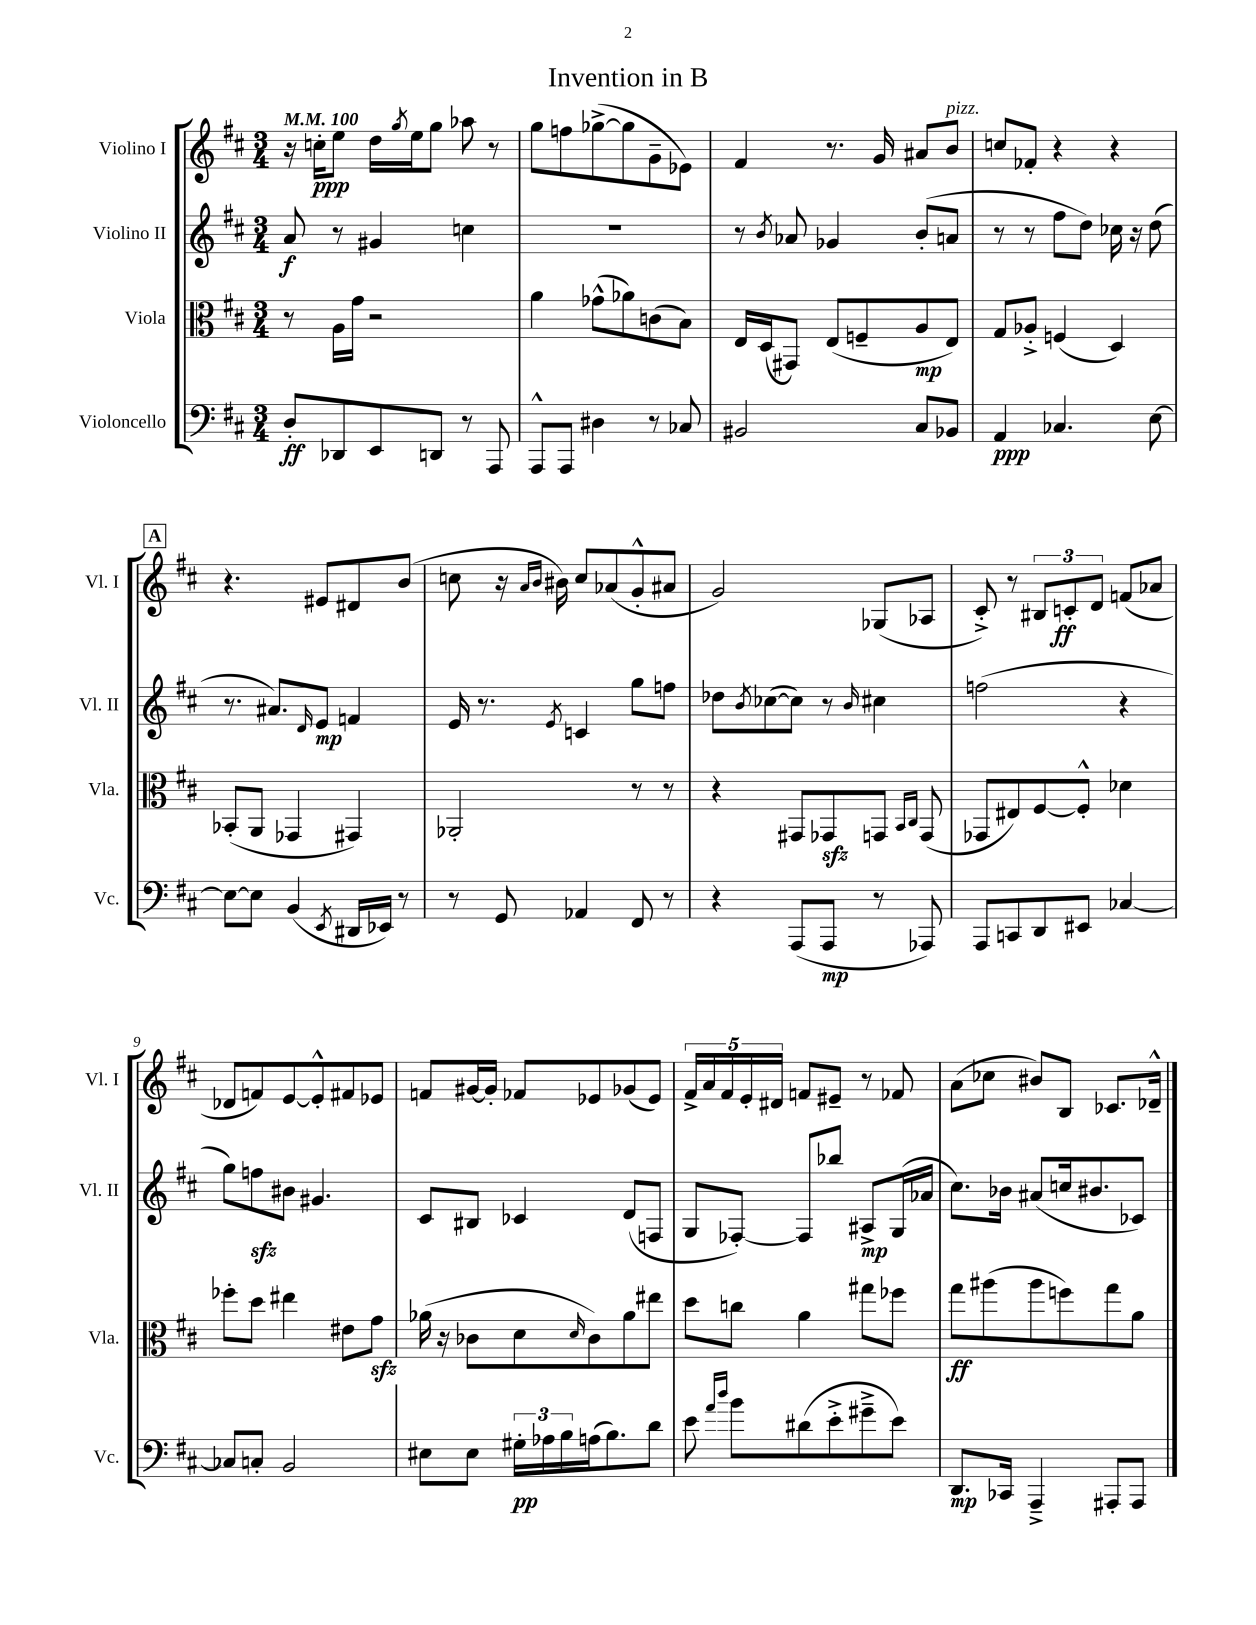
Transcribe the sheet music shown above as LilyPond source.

\header { title = "Invention in B" }
<<
\new StaffGroup <<
\new Staff = "s0" \with { instrumentName = "Violino I" shortInstrumentName = "Vl. I" } {
    \clef treble \key d \major \numericTimeSignature \time 3/4 \tempo 4 = 100
    r16 c''16-.\ppp e''8 d''16 \acciaccatura { g''8 } e''16 g''8 aes''8 r8 |
    g''8 f''8 ges''8~->( ges''8 g'8-- ees'8) |
    fis'4 r8. g'16 ais'8 b'8^\markup { \italic "pizz." } |
    c''8 fes'8-. r4 r4 |
    \mark \markup { \box "A" } r4. eis'8 dis'8 b'8( |
    c''8 r16 \grace { a'16 b'16 } bis'16) c''8 aes'8( g'8-.-^ ais'8 |
    g'2) ges8( aes8 |
    cis'8-.->) r8 \tuplet 3/2 { bis8 c'8-.\ff d'8 } f'8( aes'8 |
    des'8 f'8) e'8~ e'8-.-^ fis'8 ees'8 |
    f'8 gis'16~ gis'16-. fes'8 ees'8 ges'8( ees'8) |
    \tuplet 5/4 { fis'16-> a'16 fis'16 e'16-. dis'16 } f'8 eis'8-- r8 fes'8 |
    a'8( ces''8 bis'8) b8 ces'8. des'16---^ \bar "|." |
}
\new Staff = "s1" \with { instrumentName = "Violino II" shortInstrumentName = "Vl. II" } {
    \clef treble \key d \major \numericTimeSignature \time 3/4
    a'8\f r8 gis'4 c''4 |
    R2. |
    r8 \acciaccatura { b'8 } aes'8 ges'4 b'8-.( a'8 |
    r8 r8 fis''8 d''8) ces''16 r16 d''8( |
    \mark \markup { \box "A" } r8. ais'8.) \grace { d'16 } e'8\mp f'4 |
    e'16 r8. \acciaccatura { e'8 } c'4 g''8 f''8 |
    des''8 \acciaccatura { b'8 } ces''8~( ces''8) r8 \grace { b'16 } cis''4 |
    f''2( r4 |
    g''8) f''8\sfz bis'8 gis'4. |
    cis'8 bis8 ces'4 d'8( f8 |
    g8 fes8~-.) fes8 bes''8 ais8->\mp g16( aes'16 |
    cis''8.) bes'16 ais'8( c''16 bis'8. ces'8) \bar "|." |
}
\new Staff = "s2" \with { instrumentName = "Viola" shortInstrumentName = "Vla." } {
    \clef alto \key d \major \numericTimeSignature \time 3/4
    r8 a16 g'16 r2 |
    a'4 ges'8-^( aes'8) c'8( b8) |
    e16 d16( gis,8) e8( f8-- a8\mp e8) |
    g8 aes8-.-> f4( d4) |
    \mark \markup { \box "A" } bes,8-.( a,8 ges,4 gis,4) |
    aes,2-. r8 r8 |
    r4 gis,8 ges,8\sfz g,8 \grace { b,16 cis16 } g,8( |
    ges,8 eis8) fis8~ fis8-.-^ des'4 |
    fes''8-. d''8 eis''4 eis'8 g'8\sfz |
    aes'16( r16 ces'8 d'8 \grace { d'16 } ces'8) aes'8 eis''8 |
    d''8 c''8 a'4 gis''8 fes''8 |
    g''8\ff ais''8( ais''8 f''8) g''8 a'8 \bar "|." |
}
\new Staff = "s3" \with { instrumentName = "Violoncello" shortInstrumentName = "Vc." } {
    \clef bass \key d \major \numericTimeSignature \time 3/4
    d8-.\ff des,8 e,8 d,8 r8 a,,8 |
    a,,8-^ a,,8 dis4 r8 ces8 |
    bis,2 cis8 bes,8 |
    a,4\ppp ces4. e8~ |
    \mark \markup { \box "A" } e8~ e8 b,4( \acciaccatura { e,8 } dis,16 ees,16) r8 |
    r8 g,8 aes,4 fis,8 r8 |
    r4 a,,8( a,,8\mp r8 aes,,8) |
    a,,8 c,8 d,8 eis,8 ces4~ |
    ces8 c8-. b,2 |
    eis8 eis8 \tuplet 3/2 { gis16-.\pp aes16 b16 } a16( b8.) d'8 |
    e'8 \grace { a'16 d''16 } b'8 dis'8( e'8-.-> gis'8---> e'8) |
    d,8.\mp ces,16 a,,4---> ais,,8-. ais,,8 \bar "|." |
}
>>
>>
